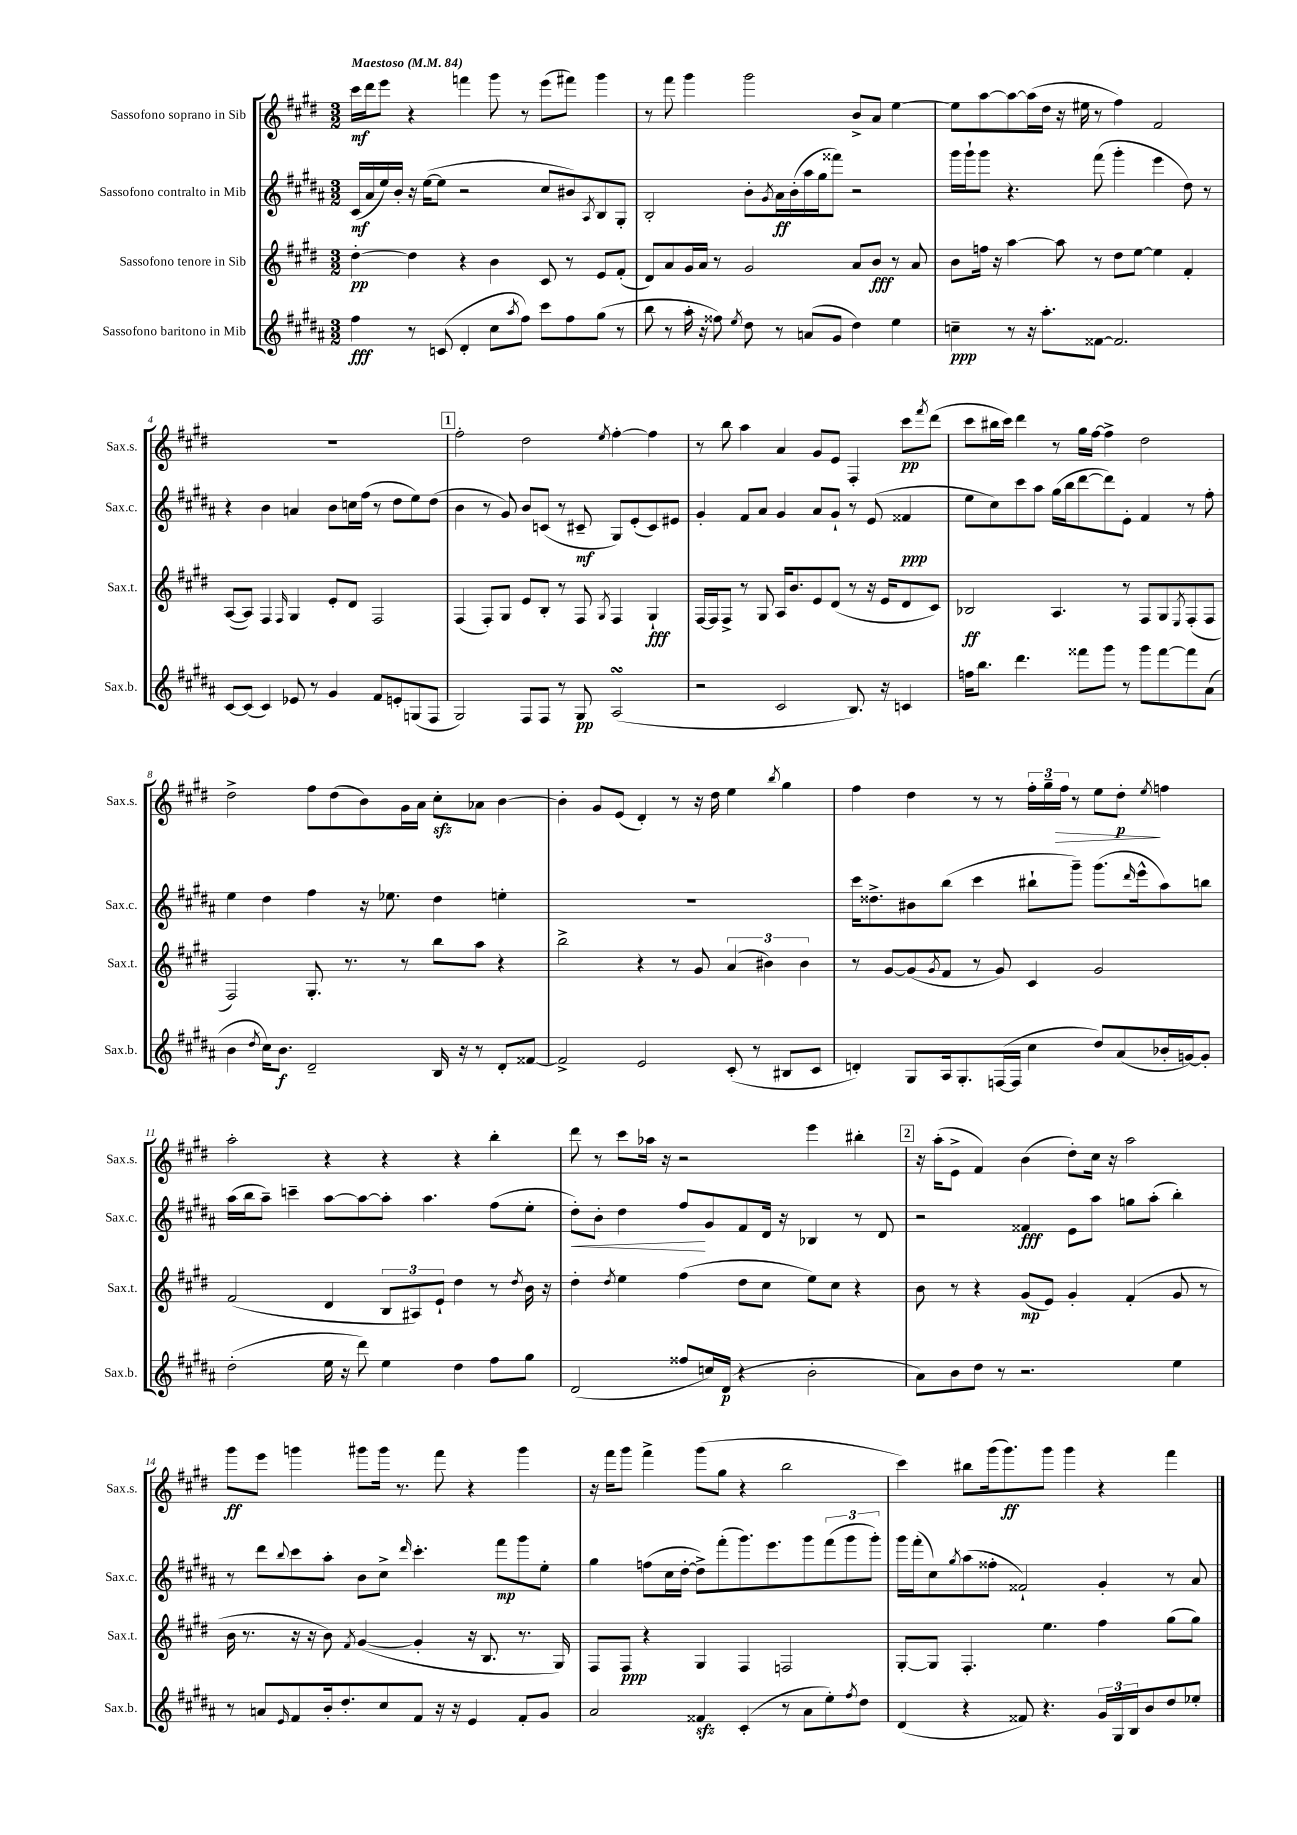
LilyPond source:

<<
\new StaffGroup <<
\new Staff = "s0" \with { instrumentName = "Sassofono soprano in Sib" shortInstrumentName = "Sax.s." } {
    \clef treble \key e \major \numericTimeSignature \time 3/2 \tempo "Maestoso" 4 = 84
    cis'''16\mf dis'''16 e'''8 r4 f'''4 gis'''8 r8 e'''8( fis'''8) gis'''4 |
    r8 fis'''8 gis'''4 gis'''2 b'8-> a'8 e''4~ |
    e''8 a''8~ a''8~ a''16( dis''16 r16 eis''16 r8 fis''4) fis'2 |
    R1. |
    \mark \markup { \box "1" } fis''2-. dis''2 \acciaccatura { e''8 } fis''4~-. fis''4 |
    r8 b''8 a''4 a'4 gis'8 e'8 fis4-. cis'''8\pp \acciaccatura { fis'''8 } dis'''8( |
    cis'''8 bis''16 cis'''16) dis'''4 r8 gis''16 fis''16~ fis''4-> dis''2 |
    dis''2-> fis''8 dis''8( b'8) gis'16 a'16 cis''8-.\sfz aes'8 b'4~ |
    b'4-. gis'8 e'8( dis'4-.) r8 r16 dis''16 e''4 \acciaccatura { b''8 } gis''4 |
    fis''4 dis''4 r8 r8 \tuplet 3/2 { fis''16-. gis''16-- fis''16\> } r8 e''8 dis''8-.\p\! \acciaccatura { e''8 } f''4 |
    a''2-. r4 r4 r4 b''4-. |
    dis'''8 r8 cis'''8 aes''16 r16 r2 e'''4 bis''4-. |
    \mark \markup { \box "2" } r16 a''16-.( e'8-> fis'4) b'4( dis''8-.) cis''16 r16 a''2 |
    gis'''8\ff e'''8 g'''4 gis'''8 gis'''16 r8. fis'''8 r4 gis'''4 |
    r16 fis'''16 gis'''8 fis'''4-> gis'''8( gis''8 r4 b''2 |
    cis'''4) bis''8 gis'''16( gis'''8.\ff) gis'''8 gis'''4 r4 fis'''4 \bar "|." |
}
\new Staff = "s1" \with { instrumentName = "Sassofono contralto in Mib" shortInstrumentName = "Sax.c." } {
    \clef treble \key b \major \numericTimeSignature \time 3/2
    cis'16\mf( ais'16 e''16) b'16-. r16 e''16~( e''8 r2 cis''8 bis'8) \acciaccatura { ais8 } b8 gis8-. |
    b2-. b'8-. \acciaccatura { gis'8 } ais'16\ff b'16-.( ais''16 gis''16 fisis'''8) r2 |
    gis'''16 gis'''16-! gis'''8 r4. fis'''8( gis'''4-. e'''4 dis''8) r8 |
    r4 b'4 a'4 b'8 c''16 fis''16( r8 dis''8 e''8) dis''8( |
    \mark \markup { \box "1" } b'4 r8 gis'8) b'8 c'8( r8 cis'8--\mf gis8) e'8-.( cis'8) eis'8 |
    gis'4-. fis'8 ais'8 gis'4 ais'8 gis'8-! r8 e'8( fisis'4\ppp |
    e''8 cis''8) cis'''8 ais''8 gis''16( b''16 dis'''8~ dis'''8) e'8-. fis'4 r8 fis''8-. |
    e''4 dis''4 fis''4 r16 ees''8. dis''4 e''4-. |
    R1. |
    cis'''16 disis''8.-> bis'8 b''8( cis'''4 bis''8-! gis'''8--) gis'''8.( \grace { dis'''16 } e'''16-^ ais''8) b''8 |
    ais''16( b''16 ais''8--) c'''4-- ais''8~ ais''8~ ais''8-. ais''4. fis''8( e''8-. |
    dis''8-.\<) b'8-. dis''4 fis''8\! gis'8 fis'8 dis'16 r16 bes4 r8 dis'8 |
    \mark \markup { \box "2" } r2 fisis'4\fff e'8 ais''8 g''8 ais''8-.( b''4-.) |
    r8 dis'''8 \appoggiatura { b''8 } cis'''8 ais''8-. b'8 cis''8-> \grace { dis'''16 } cis'''4.-. fis'''8\mp gis'''8 e''8-. |
    gis''4 f''8( cis''16 dis''16~-. dis''8->) fis'''8-.( gis'''8.) e'''8. gis'''8 \tuplet 3/2 { fis'''8( gis'''8 gis'''8-.) } |
    gis'''16 fis'''16-.( cis''8) \acciaccatura { gis''8 } ais''8( fisis''8-. fisis'2-!) gis'4-. r8 ais'8 \bar "|." |
}
\new Staff = "s2" \with { instrumentName = "Sassofono tenore in Sib" shortInstrumentName = "Sax.t." } {
    \clef treble \key e \major \numericTimeSignature \time 3/2
    dis''4~-.\pp dis''4 r4 b'4 cis'8 r8 e'8 fis'8-.( |
    dis'8) a'8 gis'16 a'16 r8 gis'2 a'8 b'8\fff r8 a'8 |
    b'8 f''16 r16 a''4~ a''8 r8 dis''8 e''8~ e''4 fis'4-. |
    a8~( a8) fis4 \grace { fis16 } gis4 e'8-. dis'8 fis2 |
    \mark \markup { \box "1" } fis4( fis8-.) gis8 e'8 b8-. r8 fis8 \acciaccatura { gis8 } fis4 gis4-!\fff |
    fis16~ fis16 fis8-> r8 gis8 a16 b'8. e'8 dis'8( r8 r16 e'16 dis'8 cis'8) |
    bes2\ff a4. r8 fis8 gis8 \acciaccatura { e8 } fis8-.( fis8 |
    fis2) gis8.-. r8. r8 b''8 a''8 r4 |
    b''2-> r4 r8 gis'8 \tuplet 3/2 { a'4( bis'4) bis'4 } |
    r8 gis'8~ gis'8( \acciaccatura { gis'8 } fis'8 r8 gis'8) cis'4 gis'2 |
    fis'2( dis'4 \tuplet 3/2 { b8 ais8) e'8-! } dis''4 r8 \acciaccatura { dis''8 } b'16 r16 |
    dis''4-. \acciaccatura { dis''8 } e''4 fis''4( dis''8 cis''8 e''8) cis''8 r4 |
    \mark \markup { \box "2" } b'8 r8 r4 gis'8\mp( e'8) gis'4-. fis'4-.( gis'8 r8 |
    b'16 r8. r16 r16 b'8) \acciaccatura { fis'8 } gis'4~( gis'4-. r16 b8. r8. gis16) |
    fis8 fis8\ppp r4 gis4 fis4 f2 |
    gis8~-. gis8 fis4.-. e''4. fis''4 gis''8( gis''8) \bar "|." |
}
\new Staff = "s3" \with { instrumentName = "Sassofono baritono in Mib" shortInstrumentName = "Sax.b." } {
    \clef treble \key b \major \numericTimeSignature \time 3/2
    fis''4\fff r8 c'8( dis'4-. cis''8 \acciaccatura { ais''8 } fis''8) cis'''8 fis''8 gis''8( r8 |
    b''8 r8 ais''16-. r16 fisis''8) \acciaccatura { e''8 } dis''8 r8 a'8( gis'8 dis''4) e''4 |
    c''4--\ppp r8 r16 ais''8.-. fisis'8~ fisis'2. |
    cis'8~ cis'8( cis'4) ees'8 r8 gis'4 fis'8 e'8-. g8( fis8 |
    \mark \markup { \box "1" } gis2) fis8 fis8 r8 gis8\pp ais2\turn( |
    r2 cis'2 b8.) r16 c'4 |
    f''16 b''8. dis'''4. fisis'''8 gis'''8 r8 gis'''8 fisis'''8~ fisis'''8 ais'8( |
    b'4 \acciaccatura { dis''8 } cis''16) b'8.\f dis'2-- b16 r16 r8 dis'8-. fisis'8~ |
    fisis'2-> e'2 cis'8-.( r8 bis8 cis'8 |
    d'4-.) gis8 ais16 gis8.-. f16~( f16 cis''4 dis''8) ais'8( bes'16-. g'16~) g'8-. |
    dis''2-.( e''16 r16 dis'''8) e''4 dis''4 fis''8 gis''8 |
    dis'2( fisis''8 c''16) dis'16\p( r4 b'2-. |
    \mark \markup { \box "2" } ais'8) b'8 dis''8 r8 r2. e''4 |
    r8 a'8 \grace { e'16 } fis'8 b'16-. dis''8.-. cis''8 fis'8 r16 r16 e'4 fis'8-. gis'8 |
    ais'2 fisis'4\sfz cis'4-.( r8 ais'8 e''8-.) \acciaccatura { fis''8 } dis''8 |
    dis'4( r4 fisis'8) r4. \tuplet 3/2 { gis'16 gis16 b16 } b'8 dis''8 ees''8-. \bar "|." |
}
>>
>>
